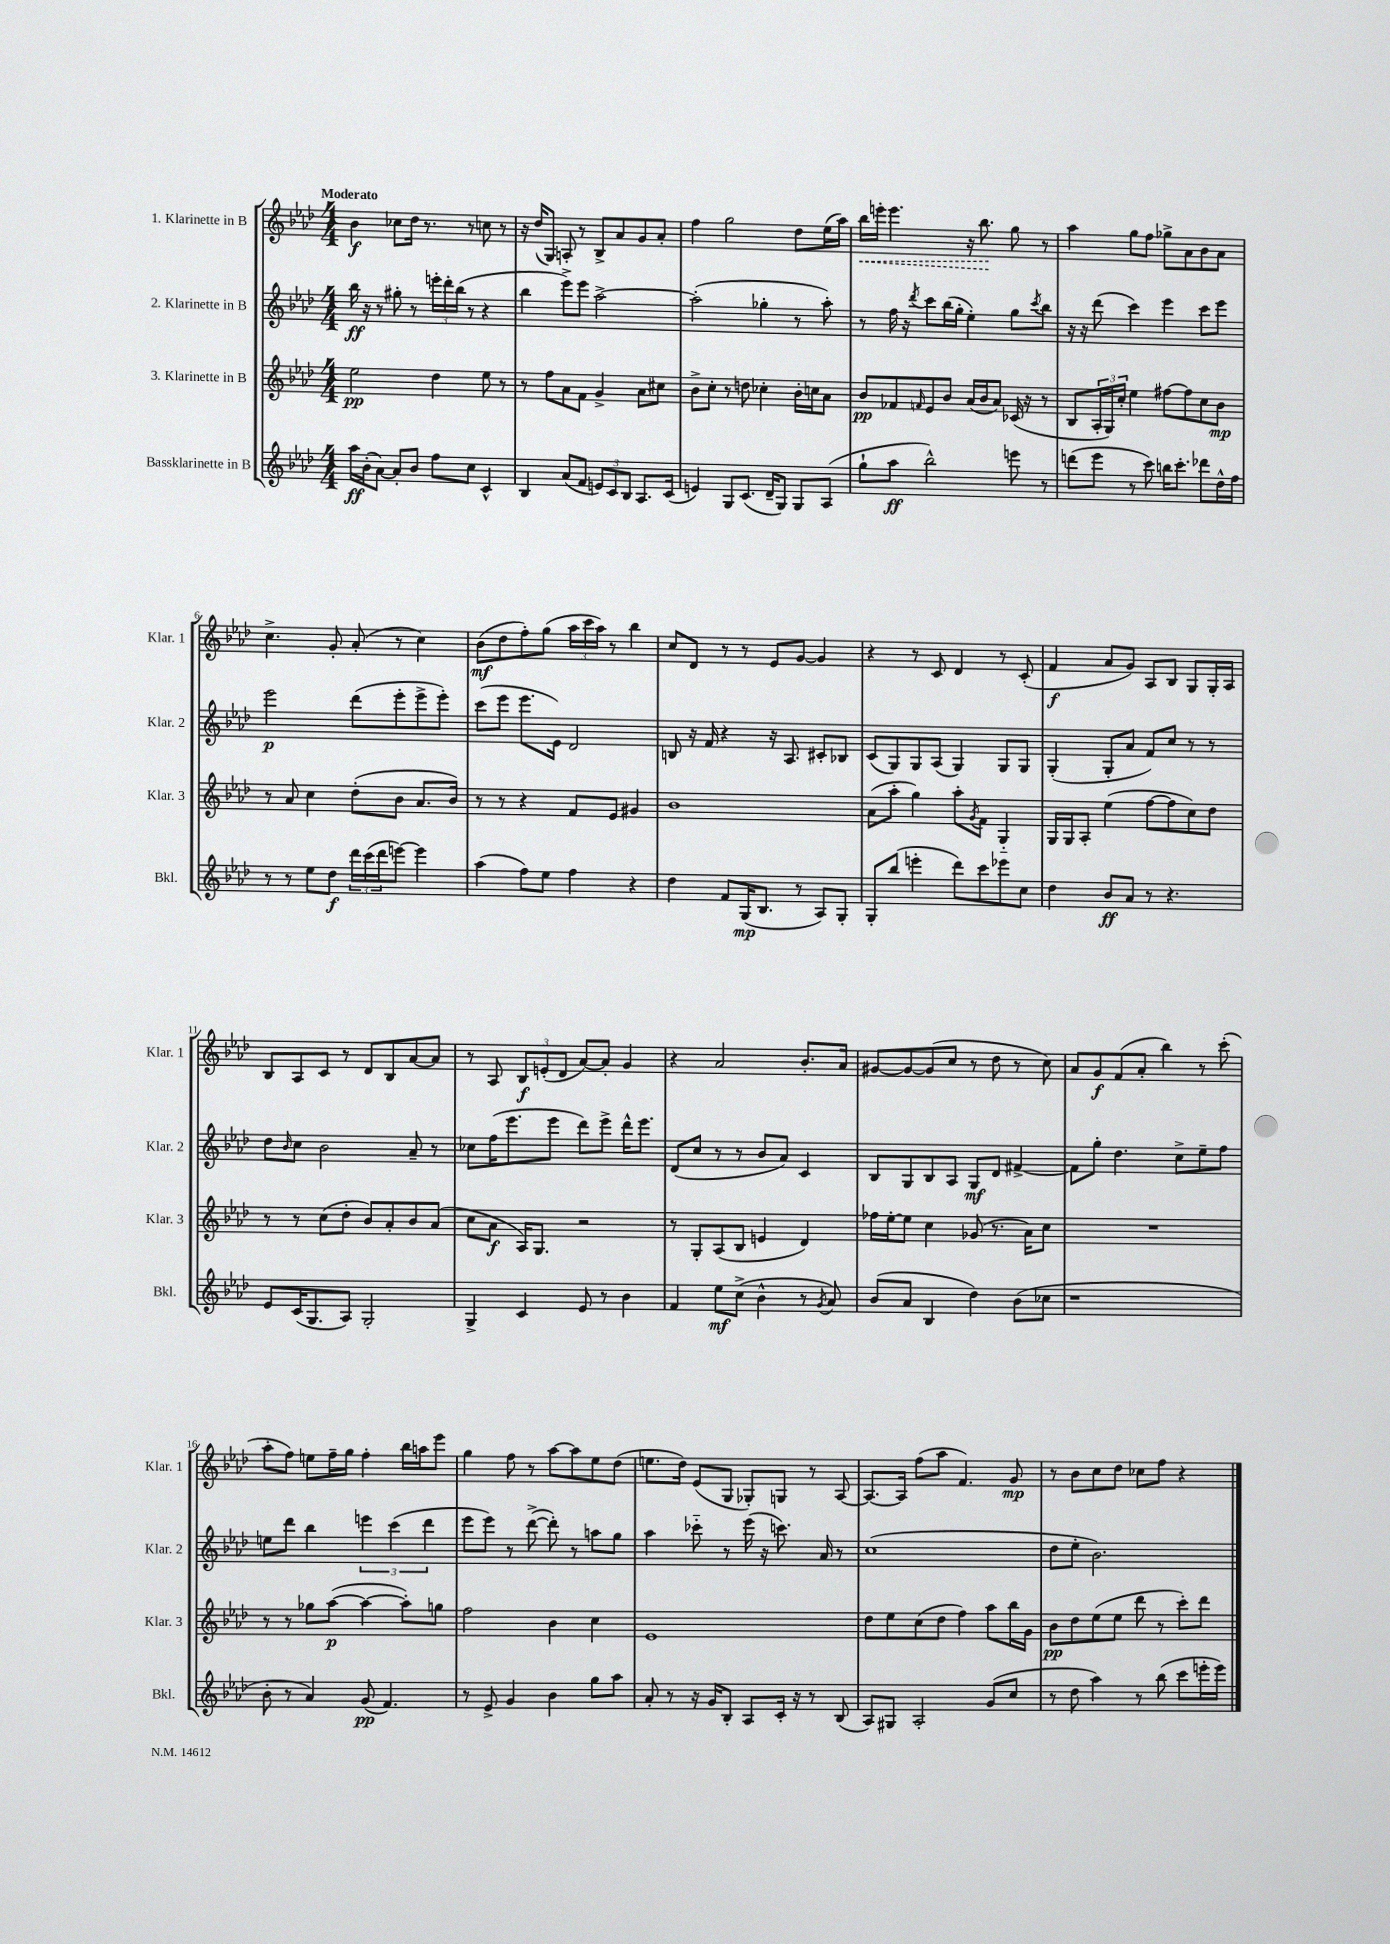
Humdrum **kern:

**kern	**kern	**kern	**kern
*staff4	*staff3	*staff2	*staff1
*clefG2	*clefG2	*clefG2	*clefG2
*k[b-e-a-d-]	*k[b-e-a-d-]	*k[b-e-a-d-]	*k[b-e-a-d-]
*M4/4	*M4/4	*M4/4	*M4/4
16aa-	2ee-	16bb-	4b-
(16b-'	.	16r	.
[8a-)	.	8r	.
8a-']	.	8gg#'	8cc-
8b-	.	8r	16dd-
.	.	.	8.r
8ff	4dd-	24eee'	.
.	.	24ddd-'	.
.	.	(24bb-	.
8cc	.	8r	8r
4c^^	8ee-	4r	8cc
.	8r	.	8r
=	=	=	=
4B-	8r	4bb-	16r
.	.	.	(16dd-
.	8ff	.	8G)
(8a-	8a-	8eee-^)	8A'
8f	8f	8eee-	8r
12e)	4g^	[2aa-^	8B-^
12c	.	.	.
.	.	.	8a-
12B-	.	.	.
8.A-	8a-	.	8g
.	8cc#	.	8a-'
(16c	.	.	.
=	=	=	=
4e)	8b-^	(2aa-']	4ff
.	8cc'	.	.
8G	8r	.	2gg
(8.c	8dd	.	.
.	4cc-'	4gg-'	.
16d-~	.	.	.
8G)	.	.	.
8G	16b-'	8r	8dd-
.	16cc	.	.
(8A-	8a-	8aa-')	(16ee-
.	.	.	16aa-)
=	=	=	=
8gg`	8b-	8r	16bb-
.	.	.	16eee'
8aa-	8f-	16ff	4.eee
.	.	16r	.
.	16qqf	8qddd-	.
2bb-^^)	8e-	8ccc	.
.	8b-	(16bb-	.
.	.	16gg'	.
.	(16a-	4ee-')	16r
.	16b-	.	8.bb-
.	8a-)	.	.
8eee	(16c-	8gg	8gg
.	16r	.	.
.	.	8qccc	.
8r	8r	8bb-	8r
=	=	=	=
(8ddd	8B-	16r	4aa-
.	.	16r	.
8eee-	24A-'	(8ddd-	.
.	24G)	.	.
.	24cc'	.	.
8r	4ee-	4ccc)	8gg
8ccc)	.	.	8ff
16bb	[8ff#	4eee-	8gg-^
8.ccc'	.	.	.
.	8ff#]	.	8a-
8ddd-	8cc	8ccc	8b-
16dd-^^	8b-	8eee-	8a-
16ff	.	.	.
=	=	=	=
8r	8r	2eee-	4.cc^
8r	8a-	.	.
8ee-	4cc	.	.
8dd-	.	.	8g'
24ddd-	(8dd-'	(8ddd-	(8a-'
(24ccc	.	.	.
24ddd-	.	.	.
[8eee)	8b-	8eee-'	8r
4eee]	8.a-	8eee-^	4cc)
.	.	8eee-')	.
.	16b-)	.	.
=	=	=	=
(4aa-	8r	(8ccc	(8b-
.	8r	8eee-	8dd-
8ff)	4r	8.eee-	8ff')
8ee-	.	.	(8gg
.	.	16e-)	.
4ff	8f	2d-	24aa-
.	.	.	24ccc
.	.	.	24aa-)
.	8e-	.	8r
4r	4g#	.	4bb-
=	=	=	=
4dd-	1b-	8B	8cc
.	.	16r	8d-
.	.	16f	.
8f	.	4r	8r
(16G	.	.	8r
8.B-	.	.	.
.	.	16r	8e-
.	.	8.A-	.
8r	.	.	[8g
8A-)	.	8c#'	4g]
8G'	.	8B-	.
=	=	=	=
8G'	(8a-	(8c	4r
(8bb-	8aa-'	8G)	.
4eee'	4gg)	8G	8r
.	.	(8A-	8c
8ddd-)	8aa-'	4G)	4d-
.	8qg	.	.
8ccc	8f	.	.
8eee-	4G'~	8G	8r
8cc	.	8G	(8c'
=	=	=	=
4dd-	16G	(4G'	4f
.	16G	.	.
.	8A-'	.	.
8b-	(4ee-	8G'	8a-
8a-	.	8a-	8g)
8r	[8ff	8f)	8A-
4.r	8ff]	8cc	8B-
.	8cc)	8r	8G
.	8dd-	8r	16G'
.	.	.	16A-
=	=	=	=
8e-	8r	8dd-	8B-
.	.	16qqb-	.
(16c	8r	8cc	8A-
8.G	.	.	.
.	(8cc	2b-	8c
8A-)	8dd-'	.	8r
2G'	8b-)	.	8d-
.	8a-'	.	8B-
.	8b-	8a-~	[8a-
.	(8a-	8r	8a-]
=	=	=	=
4G^	8cc	8cc-	8r
.	8a-	(16ff	8A-
.	.	8.eee-	.
4c	16A-)	.	12B-
.	8.G	.	.
.	.	.	(12e'
.	.	8eee-	.
.	.	.	12d-
8e-	2r	8ddd-)	[8a-)
8r	.	8eee-^	8a-']
4b-	.	16ddd-^^	4g
.	.	8.eee-	.
=	=	=	=
4f	8r	(8d-	4r
.	8G'	8cc	.
8ee-	(8A-	8r	2a-
(8cc^	8B-	8r	.
4b-^^	4e	8b-	.
.	.	8a-)	.
8r	4d-)	4c	8.b-'
8qg	.	.	.
8a-)	.	.	.
.	.	.	16a-
=	=	=	=
(8b-	16ff-	8B-	[8g#
.	[16ee-'	.	.
8a-	8ee-]	8G	8g#_
4B-	4cc	8B-	(8g#]
.	.	8A-	8cc
4dd-)	(8g-	8G	8r
.	8.r	8d-	8dd-
(8b-	.	[4f#^	8r
.	16a-)	.	.
8cc-	8cc	.	8cc)
=	=	=	=
1r	1r	8f#]	8a-
.	.	8gg'	8g
.	.	4.dd-	(8f
.	.	.	8a-'
.	.	.	4bb-)
.	.	8cc^	.
.	.	8ee-~	8r
.	.	8ff	(8ccc'
=	=	=	=
8b-'	8r	8ee	8aa-'
8r	8r	8ddd-	8ff)
4a-)	8gg-	4bb-	8ee
.	([8aa-	.	16ff~
.	.	.	16gg
(8g	4aa-_	6eee	4ff'
4.f)	.	.	.
.	.	(6ccc	.
.	8aa-'])	.	16bb-
.	.	.	16aa
.	.	6ddd-	.
.	8gg	.	8eee-
=	=	=	=
8r	2ff	8eee-	4gg
8e-^	.	8eee-)	.
4g	.	8r	8ff
.	.	([8ddd-^	8r
4b-	4b-	8ddd-'])	[8aa-
.	.	8r	8aa-]
8gg	4cc	8aa	8ee-
8aa-	.	8gg	(8dd-
=	=	=	=
8a-'	1e-	4aa-	8.ee
8r	.	.	.
.	.	.	16dd-)
16r	.	8ccc-'~	(8e-
16g	.	.	.
8B-'	.	8r	8G
8A-	.	(16eee-	8G-')
.	.	16r	.
16c'	.	8.ccc)	8G
16r	.	.	.
8r	.	.	8r
.	.	16a-	.
(8B-	.	8r	[8A-
=	=	=	=
8A-)	8dd-	(1cc	8.A-_
8G#	8ee-	.	.
.	.	.	16A-]
2A-'	(8cc	.	(8ff
.	8dd-	.	8aa-
.	4ff)	.	4.f)
(8g	8aa-	.	.
8cc	16bb-	.	8g
.	16g	.	.
=	=	=	=
8r	8b-	8dd-	8r
8dd-	8dd-	8ee-'	8b-
4aa-)	(8ee-	2.b-)	8cc
.	8ee-	.	8dd-
8r	8ddd-	.	8cc-
(8bb-	8r	.	8ff
8ccc	8ccc')	.	4r
16eee'	8ddd-	.	.
16eee)	.	.	.
==	==	==	==
*-	*-	*-	*-
